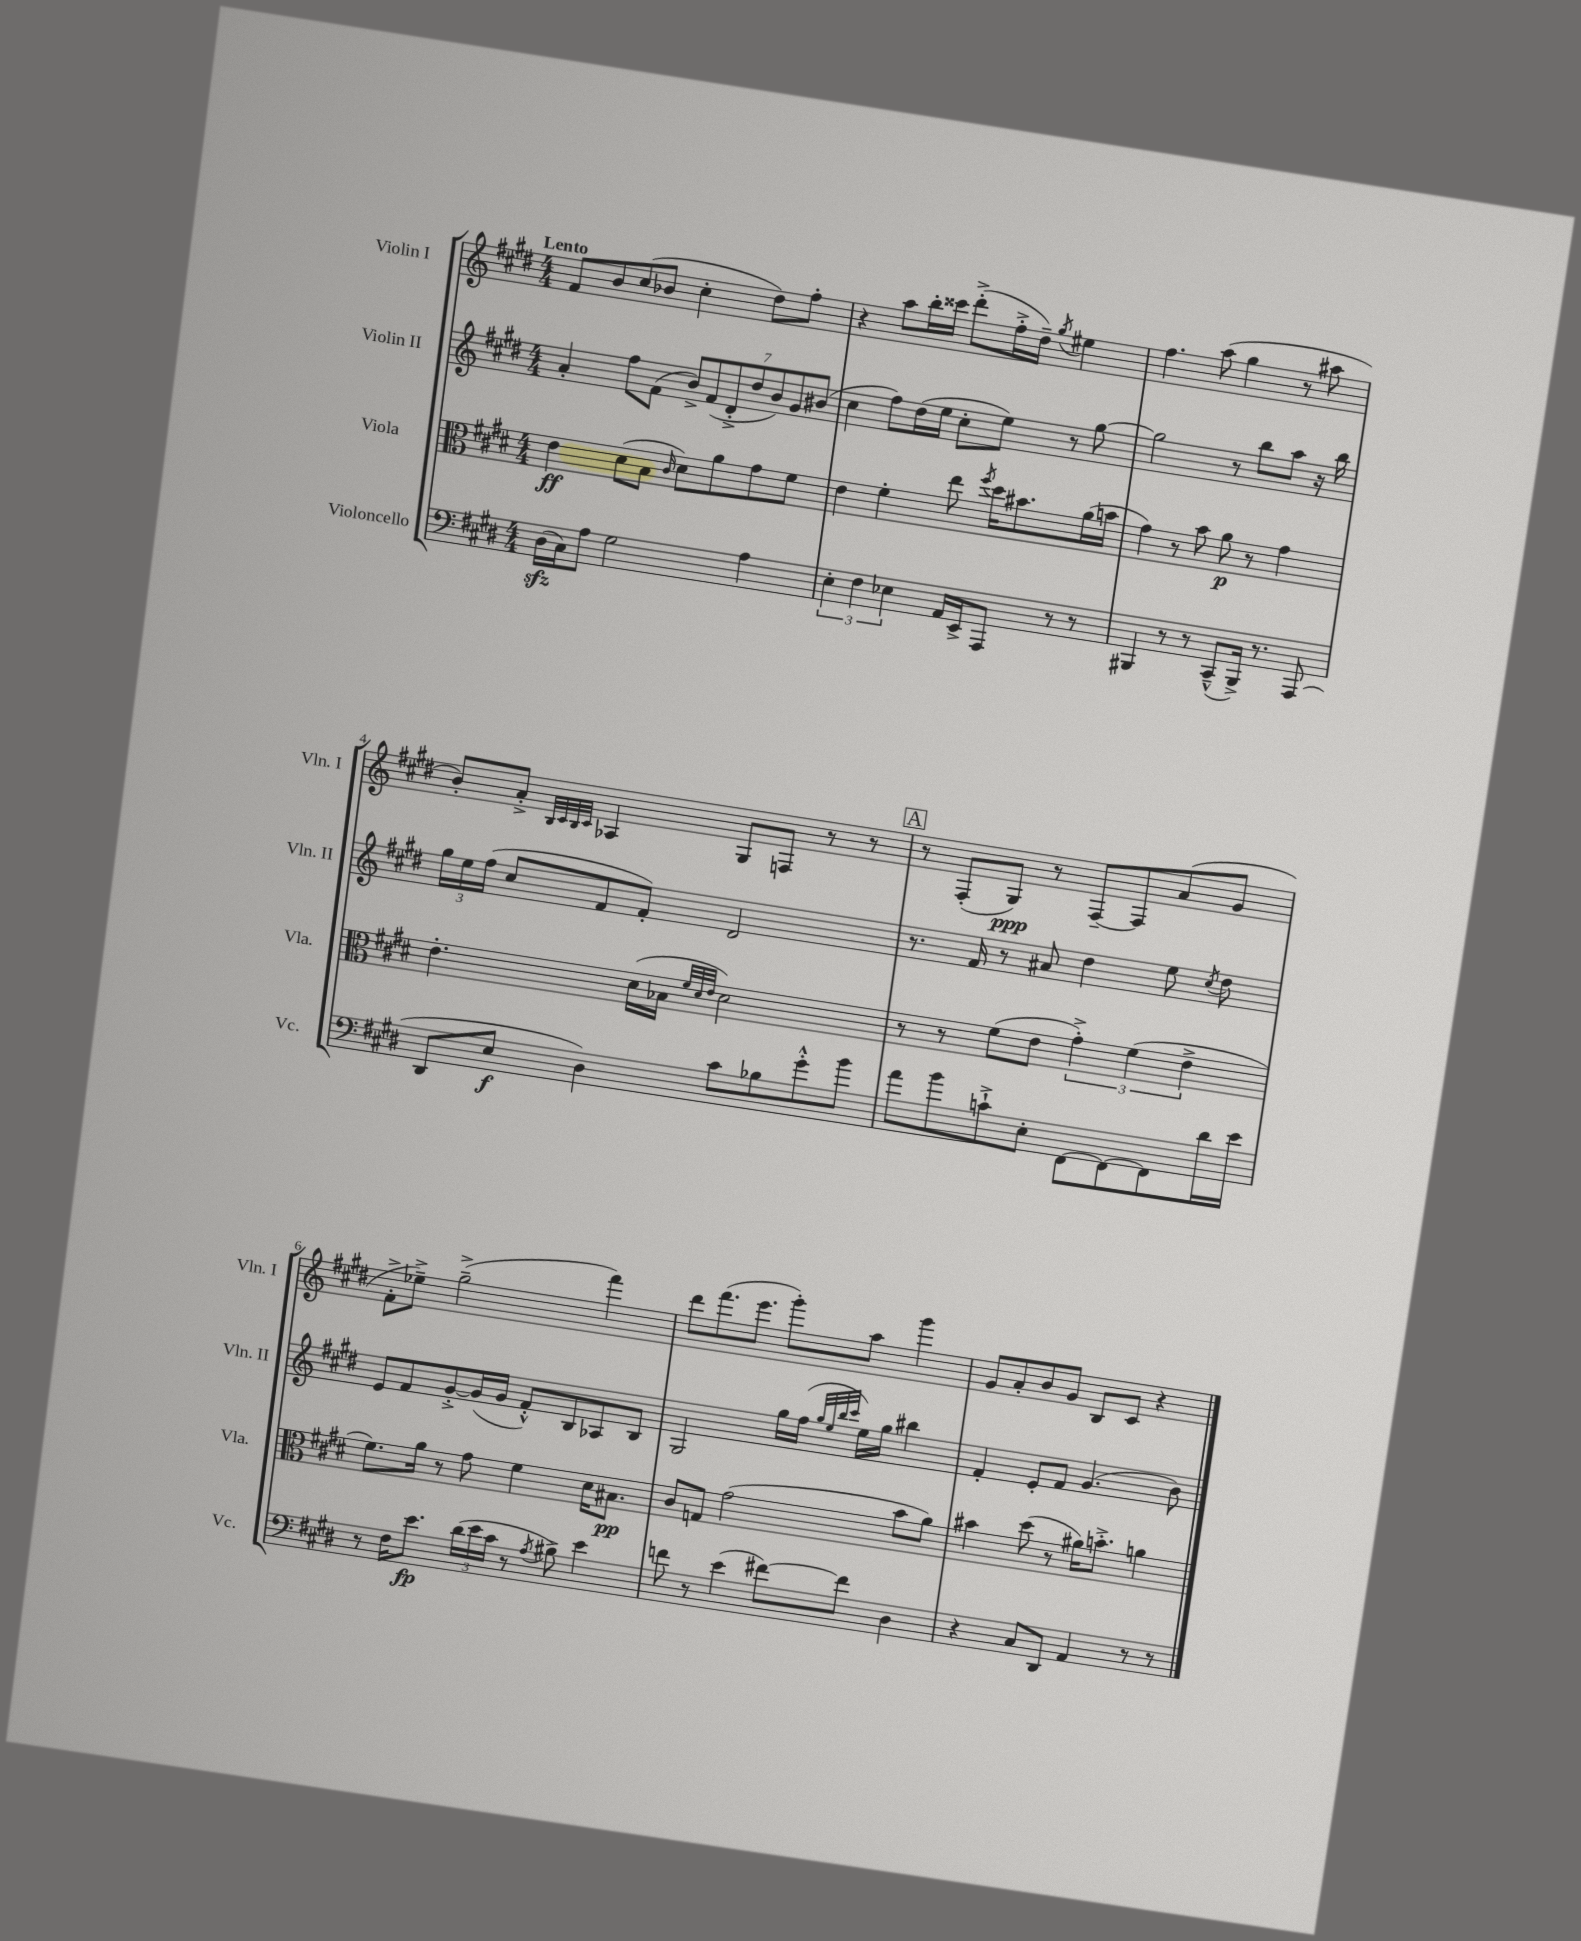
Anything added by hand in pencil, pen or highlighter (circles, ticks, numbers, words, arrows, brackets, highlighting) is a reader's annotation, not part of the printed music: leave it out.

**kern	**dynam	**kern	**dynam	**kern	**kern	**dynam
*part4	*part4	*part3	*part3	*part2	*part1	*part1
*staff4	*staff4	*staff3	*staff3	*staff2	*staff1	*staff1
*I"Violoncello	*	*I"Viola	*	*I"Violin II	*I"Violin I	*
*I'Vc.	*	*I'Vla.	*	*I'Vln. II	*I'Vln. I	*
*clefF4	*	*clefC3	*	*clefG2	*clefG2	*
*k[f#c#g#d#]	*	*k[f#c#g#d#]	*	*k[f#c#g#d#]	*k[f#c#g#d#]	*
*M4/4	*	*M4/4	*	*M4/4	*M4/4	*
=1	=1	=1	=1	=1	=1	=1
!	!	!	!	!	!LO:TX:a:B:t=Lento	!
(16D#zz\LL	.	4e\	ff	4a'/	8f#/L	.
16C#\J)	.	.	.	.	.	.
8A\J	.	.	.	.	8b/	.
2G#\	.	(8d#\L	.	8ff#\L	(8cc#/	.
.	.	8B\J	.	(8f#\J	8b-X/J	.
.	.	16qqc#/	.	.	.	.
.	.	8d#\L)	.	14b^/L)	4cc#'\	.
.	.	.	.	(14f#/	.	.
.	.	8a\	.	.	.	.
.	.	.	.	14d#'^/	.	.
.	.	.	.	14dd#/	.	.
4A\	.	8g#\	.	.	8dd#\L)	.
.	.	.	.	14b/)	.	.
.	.	.	.	14g#/	.	.
.	.	8f#\J	.	.	8ff#'\J	.
.	.	.	.	(14b#X/J	.	.
=2	=2	=2	=2	=2	=2	=2
6E'\	.	4e\	.	4cc#\	4r	.
6F#\	.	.	.	.	.	.
.	.	4f#'\	.	8ff#\L)	8aa\L	.
6E-X\	.	.	.	.	.	.
.	.	.	.	(16dd#\L	16bb'\L	.
.	.	.	.	16ee\JJ	16ccc##X\JJ	.
16AA/LL	.	8ee\	.	8cc#'\L	(8ddd#'^\L	.
16EE^/J	.	.	.	.	.	.
.	.	8qff#/	.	.	.	.
8AAA/J	.	16dd#\KL	.	8ee\J)	16ff#'^\L	.
.	.	8.b#X\	.	.	16dd#~\JJ)	.
.	.	.	.	.	8qgg#/	.
8r	.	.	.	8r	4ee#X\	.
8r	.	(16a\L	.	[8gg#\	.	.
.	.	16bn\JJ	.	.	.	.
=3	=3	=3	=3	=3	=3	=3
4BBB#X/	.	4g#\)	.	2gg#\]	4.ff#\	.
8r	.	8r	.	.	.	.
8r	.	8b\	.	.	(8aa\	.
(8CC#~^^/L	.	8a\	p	8r	4gg#\	.
16BBB#^/Jk)	.	8r	.	8bb\L	.	.
8.r	.	.	.	.	.	.
.	.	4g#\	.	8aa\J	8r	.
(8AAA/	.	.	.	16r	8aa#X\	.
.	.	.	.	16bb\	.	.
!!LO:LB:g=z
=4	=4	=4	=4	=4	=4	=4
8DD#/L	.	4.e'\	.	24gg#\LL	8b'/L)	.
.	.	.	.	24ee\	.	.
.	.	.	.	(24ff#\JJ	.	.
8E/J	f	.	.	8cc#/L	8a'^/J	.
.	.	.	.	.	32qqB/LLL	.
.	.	.	.	.	32qqc#/	.
.	.	.	.	.	32qqB/	.
.	.	.	.	.	32qqc#/JJJ	.
4D#\)	.	.	.	8f#/	4A-X/	.
.	.	(16d#\LL	.	8f#'/J)	.	.
.	.	16B-X\JJ	.	.	.	.
.	.	32qqf#/LLL	.	.	.	.
.	.	32qqd#/	.	.	.	.
.	.	32qqe/JJJ	.	.	.	.
8c#\L	.	2d#\)	.	2d#/	8G#/L	.
8B-X\	.	.	.	.	8Fn/J	.
8g#'^^\	.	.	.	.	8r	.
8b\J	.	.	.	.	8r	.
!!LO:REH:place=s1:t=A
=5	=5	=5	=5	=5	=5	=5
8a\L	.	8r	.	8.r	8r	.
8b\	.	8r	.	.	(8F#'/L	.
.	.	.	.	16f#/	.	.
8cn`^\	.	(8f#\L	.	8r	8G#/J)	ppp
8E'\J	.	8e\J	.	8a#X/	8r	.
[8FF#\L	.	6g#'^\)	.	4dd#\	[8F#~/L	.
8FF#\_	.	.	.	.	8F#/]	.
.	.	(6f#\	.	.	.	.
8FF#\]	.	.	.	8ee\	(8a/	.
.	.	6e^\	.	.	.	.
.	.	.	.	8qcc#/	.	.
16d#\L	.	.	.	8dd#\	8g#/J	.
16e\JJ	.	.	.	.	.	.
!!LO:LB:g=z
=6	=6	=6	=6	=6	=6	=6
8r	.	8.f#\L)	.	8e/L	8f#'^\L	.
16F#\KL	.	.	.	8f#/	8ee-X~^\J)	.
8.e\J	fp	16a\Jk	.	.	.	.
.	.	8r	.	[8g#'^/	(2gg#~^\	.
(24d#\LL	.	8g#\	.	(16g#/L]	.	.
24e\	.	.	.	.	.	.
.	.	.	.	16g#/JJ	.	.
24c#\JJ	.	.	.	.	.	.
8r	.	4f#\	.	8f#'^^/L)	.	.
8qA/	.	.	.	.	.	.
8B#X^\)	.	.	.	8B/	.	.
4e\	.	16d#\KL	.	8A-X/	4fff#\)	.
.	.	8.B#X\J	pp	.	.	.
.	.	.	.	8B/J	.	.
=7	=7	=7	=7	=7	=7	=7
8fn\	.	8c#/L	.	2G#/	8ddd#\L	.
8r	.	8Gn/J	.	.	(8.fff#\	.
(4e\	.	(2g#\	.	.	.	.
.	.	.	.	.	8.eee\J	.
[8f#X\L)	.	.	.	16gg#\LL	8ggg#'\L)	.
.	.	.	.	(16ff#\JJ	.	.
.	.	.	.	32qqgg#/LLL	.	.
.	.	.	.	32qqee/	.	.
.	.	.	.	32qqbb/	.	.
.	.	.	.	32qqccc#/JJJ	.	.
8f#\J]	.	.	.	16ee\LL)	8aa\J	.
.	.	.	.	16gg#\JJ	.	.
4D#\	.	8b\L	.	4bb#X\	4ggg#\	.
.	.	8a\J)	.	.	.	.
=8	=8	=8	=8	=8	=8	=8
4r	.	4b#X\	.	4f#'/	8g#/L	.
.	.	.	.	.	8a'/	.
8C#/L	.	(8dd#\	.	8e'/L	8b/	.
8DD#/J	.	8r	.	8f#/J	8g#/J	.
4AA/	.	16a#X\KL)	.	(4.g#/	8B/L	.
.	.	8.bn'^\J	.	.	.	.
.	.	.	.	.	8c#/J	.
8r	.	4an\	.	.	4r	.
8r	.	.	.	8b\)	.	.
==	==	==	==	==	==	==
*-	*-	*-	*-	*-	*-	*-
